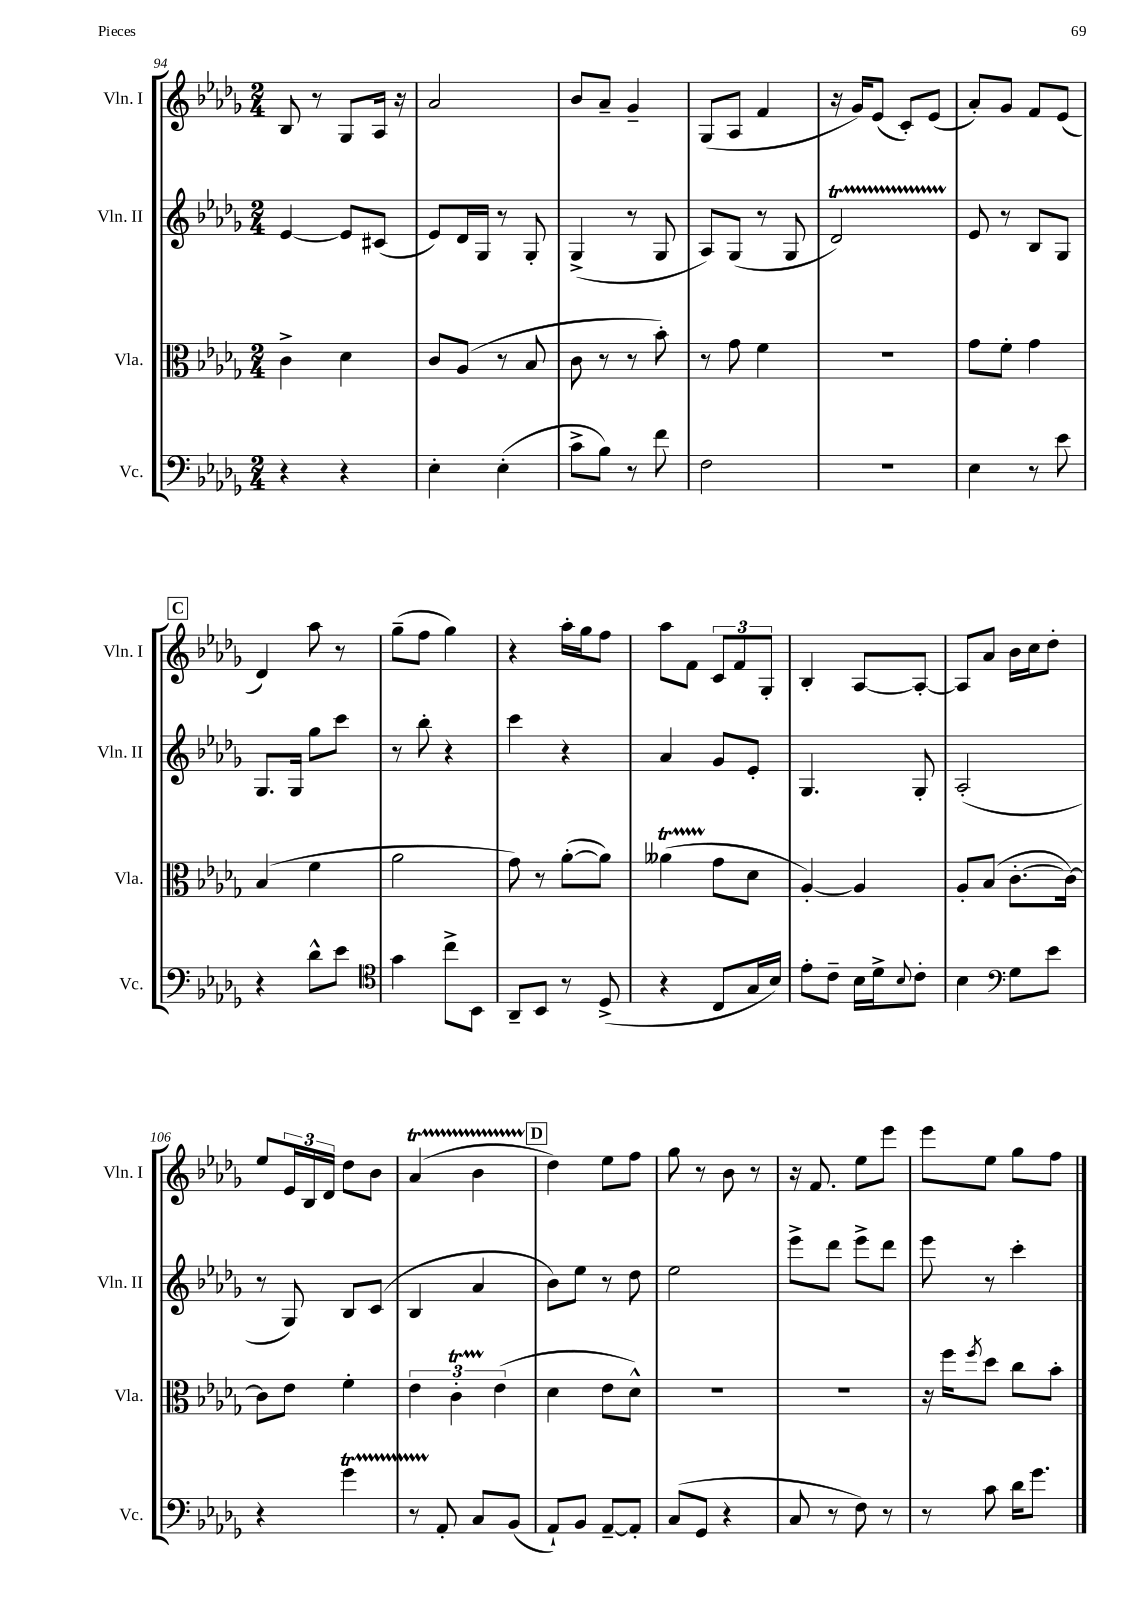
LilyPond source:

<<
\new StaffGroup <<
\new Staff = "s0" \with { instrumentName = "Vln. I" shortInstrumentName = "Vln. I" } {
    \clef treble \key des \major \numericTimeSignature \time 2/4
    bes8 r8 ges8 aes16 r16 |
    aes'2 |
    bes'8 aes'8-- ges'4-- |
    ges8( aes8 f'4 |
    r16 ges'16) ees'8( c'8-.) ees'8( |
    aes'8-.) ges'8 f'8 ees'8( |
    \mark \markup { \box "C" } des'4) aes''8 r8 |
    ges''8--( f''8 ges''4) |
    r4 aes''16-. ges''16 f''8 |
    aes''8 f'8 \tuplet 3/2 { c'8 f'8 ges8-. } |
    bes4-. aes8~ aes8~-. |
    aes8 aes'8 bes'16 c''16 des''8-. |
    ees''8 \tuplet 3/2 { ees'16 bes16 des'16 } des''8 bes'8 |
    aes'4\startTrillSpan( bes'4 |
    \mark \markup { \box "D" } des''4\stopTrillSpan) ees''8 f''8 |
    ges''8 r8 bes'8 r8 |
    r16 f'8. ees''8 ees'''8 |
    ees'''8 ees''8 ges''8 f''8 \bar "|." |
}
\new Staff = "s1" \with { instrumentName = "Vln. II" shortInstrumentName = "Vln. II" } {
    \clef treble \key des \major \numericTimeSignature \time 2/4
    ees'4~ ees'8 cis'8( |
    ees'8) des'16 ges16 r8 ges8-. |
    ges4->( r8 ges8 |
    aes8) ges8( r8 ges8 |
    des'2\startTrillSpan) |
    ees'8\stopTrillSpan r8 bes8 ges8 |
    \mark \markup { \box "C" } ges8. ges16 ges''8 c'''8 |
    r8 bes''8-. r4 |
    c'''4 r4 |
    aes'4 ges'8 ees'8-. |
    ges4. ges8-. |
    aes2-.( |
    r8 ges8) bes8 c'8( |
    bes4 aes'4 |
    \mark \markup { \box "D" } bes'8) ees''8 r8 des''8 |
    ees''2 |
    ees'''8-> des'''8 ees'''8-> des'''8 |
    ees'''8 r8 c'''4-. \bar "|." |
}
\new Staff = "s2" \with { instrumentName = "Vla." shortInstrumentName = "Vla." } {
    \clef alto \key des \major \numericTimeSignature \time 2/4
    c'4-> des'4 |
    c'8 aes8( r8 bes8 |
    c'8 r8 r8 bes'8-.) |
    r8 ges'8 f'4 |
    R2 |
    ges'8 f'8-. ges'4 |
    \mark \markup { \box "C" } bes4( f'4 |
    aes'2 |
    ges'8) r8 aes'8~-.( aes'8) |
    aeses'4\startTrillSpan( ges'8\stopTrillSpan des'8 |
    aes4~-.) aes4 |
    aes8-. bes8( c'8.~-. c'16~) |
    c'8 ees'8 f'4-. |
    \tuplet 3/2 { ees'4 c'4-.\startTrillSpan ees'4\stopTrillSpan( } |
    \mark \markup { \box "D" } des'4 ees'8 des'8-^) |
    R2 |
    R2 |
    r16 f''16 \acciaccatura { f''8 } des''8 c''8 bes'8-. \bar "|." |
}
\new Staff = "s3" \with { instrumentName = "Vc." shortInstrumentName = "Vc." } {
    \clef bass \key des \major \numericTimeSignature \time 2/4
    r4 r4 |
    ees4-. ees4-.( |
    c'8-> bes8) r8 f'8 |
    f2 |
    R2 |
    ees4 r8 ees'8 |
    \mark \markup { \box "C" } r4 des'8-^ ees'8 |
    \clef tenor ges'4 c''8-> bes,8 |
    aes,8-- bes,8 r8 des8->( |
    r4 c8 ges16 bes16) |
    ees'8-. c'8-- bes16 des'16-> \appoggiatura { bes8 } c'8-. |
    bes4 \clef bass ges8 ees'8 |
    r4 ges'4\startTrillSpan |
    r8 aes,8-.\stopTrillSpan c8 bes,8( |
    \mark \markup { \box "D" } aes,8-!) bes,8 aes,8~-- aes,8-. |
    c8( ges,8 r4 |
    c8 r8 f8) r8 |
    r8 c'8 des'16 ges'8. \bar "|." |
}
>>
>>
\layout { \context { \Score currentBarNumber = #94 } }
